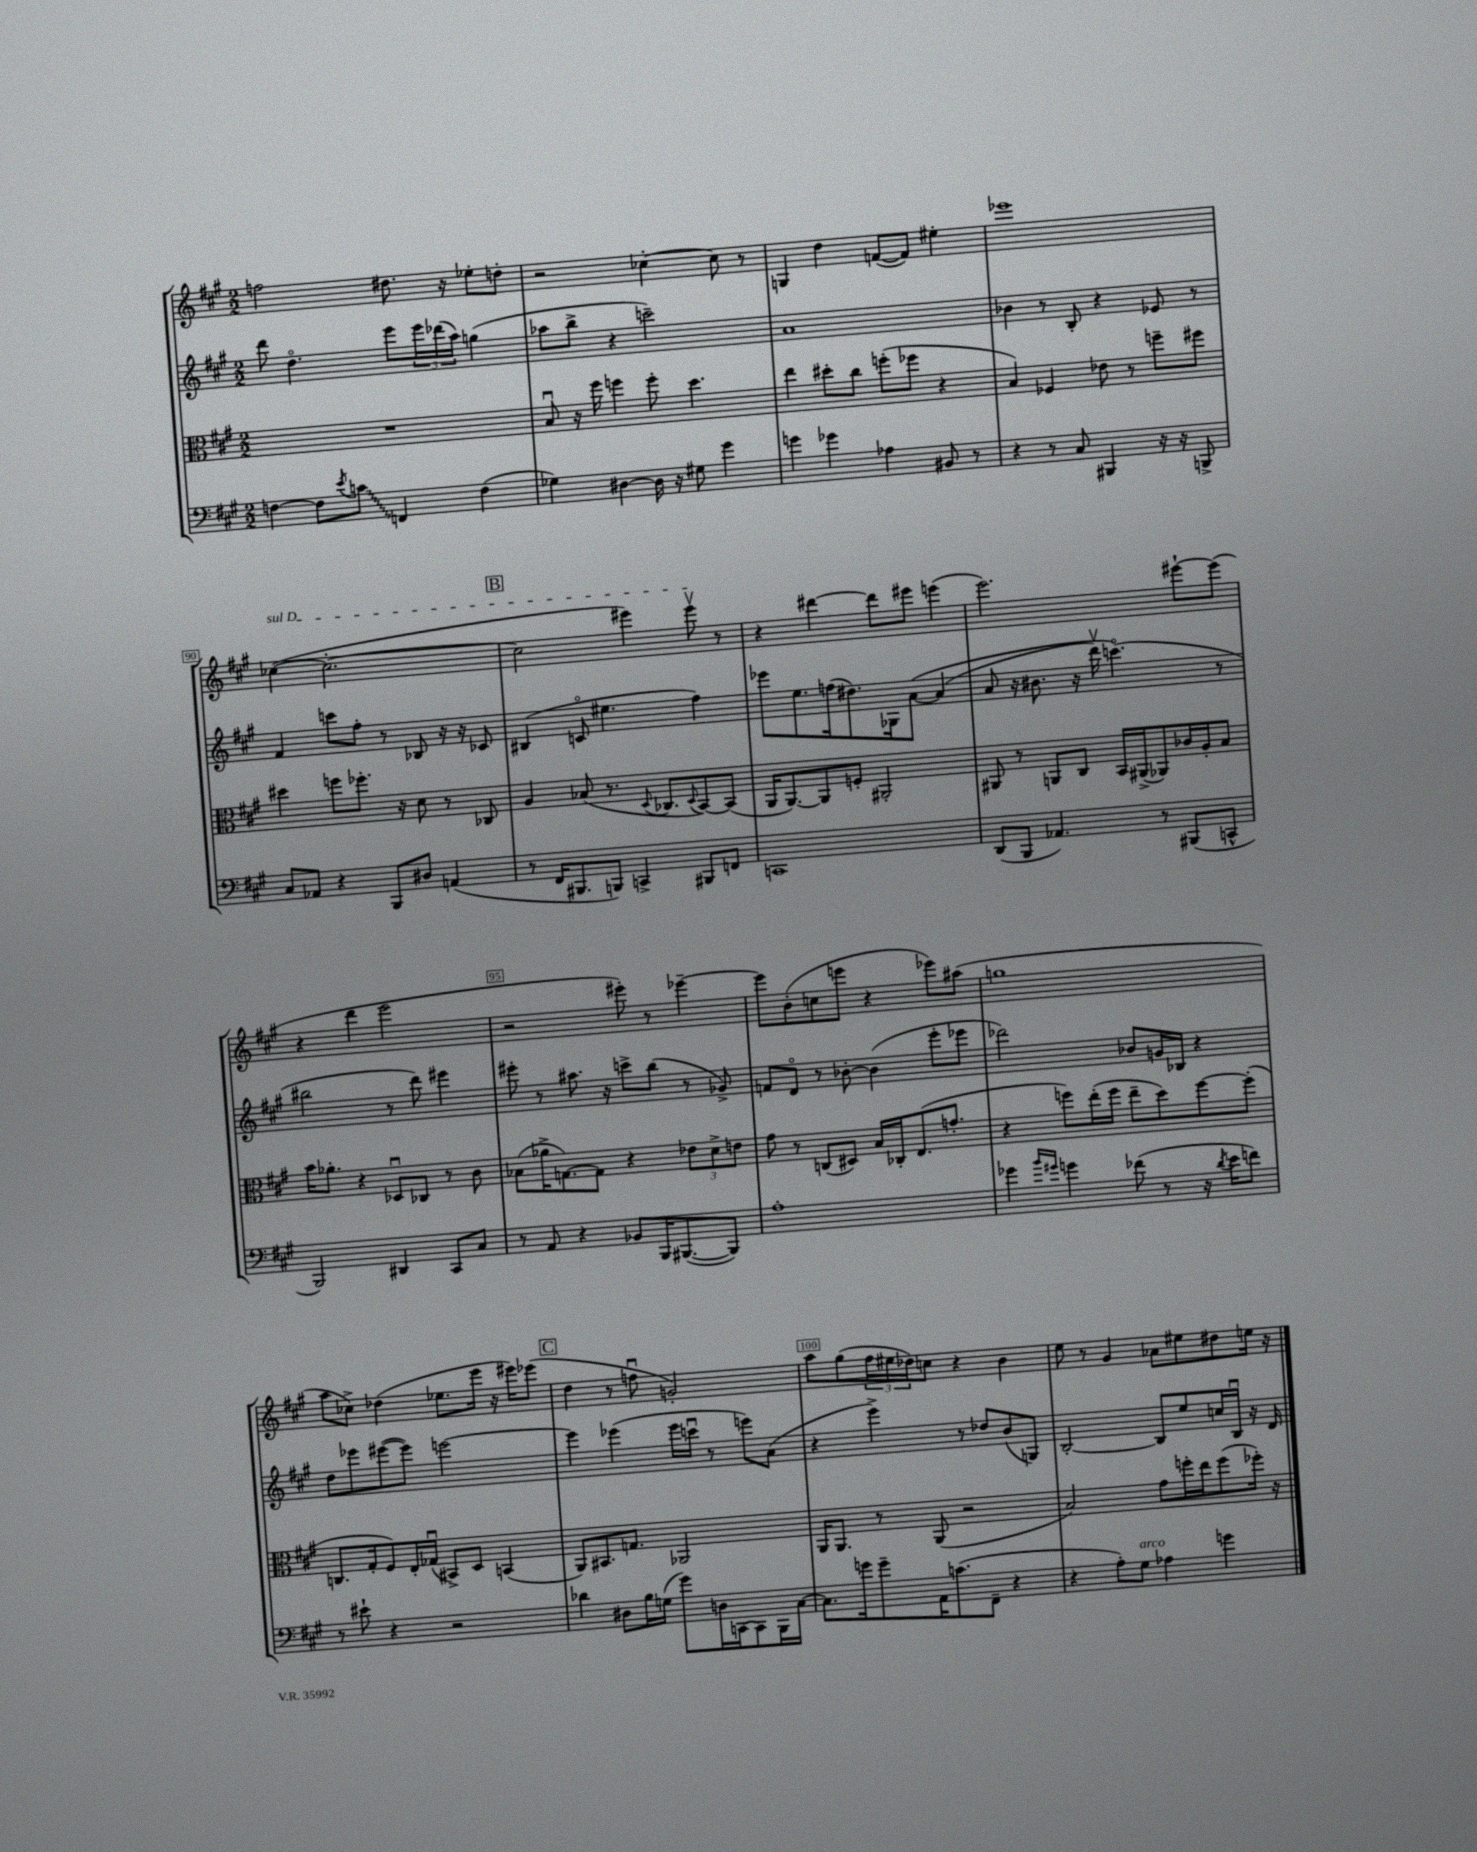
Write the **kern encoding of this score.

**kern	**kern	**kern	**kern
*staff4	*staff3	*staff2	*staff1
*clefF4	*clefC3	*clefG2	*clefG2
*k[f#c#g#]	*k[f#c#g#]	*k[f#c#g#]	*k[f#c#g#]
*M2/2	*M2/2	*M2/2	*M2/2
[4F	1r	8ddd	2ff
.	.	4.ddo	.
8F]	.	.	.
8qe	.	.	.
8c	.	.	.
4FF	.	8eee	8.dd#
.	.	24eee	.
.	.	(24ddd-	.
.	.	.	16r
.	.	24aa)	.
(4F	.	(4gg	8ee-'
.	.	.	8dd'
=	=	=	=
4G-)	8Bu	8aa-	2r
.	16r	8bb^	.
.	16ff#	.	.
[4D#	4ff	4r	.
16D#]	8ff'	2ccc~)	[4cc-'
16r	.	.	.
8G#	4.dd	.	.
4g#	.	.	8cc-]
.	.	.	8r
=	=	=	=
4g	4ee	1a	4G
4g-	8dd#'	.	4dd
.	8cc#	.	.
4A-	(8ff'	.	([8f
.	8ff-	.	8f])
8BB#	4r	.	4ee#'
8r	.	.	.
=	=	=	=
4r	4B)	4b-	1eee-
8r	4F-	8r	.
8C#	.	8B'	.
4BBB#	8e-	4r	.
.	8r	.	.
16r	8ff~	8e-	.
16r	.	.	.
8BBB^	8ff#	8r	.
=	=	=	=
8C#	4dd#	4f#	([4cc-
8AA-	.	.	.
4r	8ff	8ccc	2.cc-'_
.	8.ff-'	8ff#'	.
8BBB	.	8r	.
.	16r	.	.
8D#	8d	8B-	.
(4AA	8r	16r	.
.	.	16r	.
.	8C-	8c-	.
=	=	=	=
8r	4A	(4B#	2cc-]
16FF#	.	.	.
8.BBB#	.	.	.
.	(8B-	8co	.
8BBB)	8.r	4.ee#	.
4CC^	.	.	4eee#)
.	8qqD	.	.
.	8.C-	.	.
.	8qqD	.	.
8BBB#	[8BB)	4ff#)	8eee#v
8FF	(8BB]	.	8r
=	=	=	=
1CC	16AA	8eee-	4r
.	[8.AA)	.	.
.	.	8.ee	.
.	8AA]	.	[4ddd#
.	.	(16ff	.
.	8F'	8.dd#)	.
.	2AA#'	.	8ddd#]
.	.	16G-	.
.	.	&([8a	8eee#
.	.	(4a]	(4eee
=	=	=	=
(8DD	8AA#	8a	2.eee)
8BBB	8r	16r	.
.	.	8.b#	.
4.AA-)	8AA	.	.
.	8C#	16r	.
.	.	16dddv)	.
.	16BB	(4.ccco&)	.
.	(16AA#^	.	.
8r	8AA-)	.	.
(8BBB#	16c-	.	[8eee#`
.	16A'	.	.
8CC^^	8B	8r	(8eee#]
=	=	=	=
2BBB)	16b	2bb#	4r
.	8.a-'	.	.
.	4r	.	4ddd
4DD#	8D-u	8r	2eee
.	8C-	8ddd)	.
8CC#	8r	4eee#	.
8C#	8c#	.	.
=	=	=	=
8r	(8B-	8eee#'	2r
8AA	16a-^	8r	.
.	[8.G)	.	.
4r	.	8.aa#	.
.	8G]	.	.
.	.	16r	.
8BB-	4r	8ccc^	8eee#')
16BBB	.	(8bb	8r
([8.BBB#	.	.	.
.	12e-	8r	[4eee-~
.	12d^	.	.
8BBB#])	.	8g-^)	.
.	12e	.	.
=	=	=	=
1A'	8g#	8f	8eee-]
.	8r	8do	(8b'
.	(8C	8r	8cc
.	8D#)	[8b-'	8eee
.	16B	(4b-]	4r
.	16C-'	.	.
.	(8.E	.	.
.	.	8eee'	8eee-)
.	8.g'	.	.
.	.	8eee-	(8aa#
=	=	=	=
4g-	4r	2ddd-)	1gg
16qqb	.	.	.
16qqg#	.	.	.
4g	8ff)	.	.
.	(16ee'	.	.
.	16ff	.	.
(8f-	8ee~	8b-	.
8r	8dd)	16g	.
.	.	16B-	.
16r	[8ff	4r	.
8qd	.	.	.
16e	.	.	.
8f)	(8ff']	.	.
=	=	=	=
8r	8.C	8dd	8aa
8e#`	.	8eee-	8cc-^)
.	16G#'	.	.
4r	8F#)	([8eee#	(4dd-
.	16E'	8eee#])	.
.	(16G-u	.	.
2r	8BB#^)	[2eee	8.ee-
.	8D	.	.
.	.	.	16eee
.	(4BB	.	16r
.	.	.	16eee#)
.	.	.	(8eee-
=	=	=	=
4d-	8AA)	4eee]	4dd
.	8.BB#	.	.
8D#	.	(4eee-	8r
.	8.G	.	.
16B	.	.	8ffu
(16G	.	.	.
8g#)	2AA-	16eee-	2g')
.	.	16cccu	.
16D	.	8r	.
[16CC	.	.	.
8CC]	.	8eee)	.
16BBB	.	(8a	.
[16C#	.	.	.
=	=	=	=
8.C#]	16AA	4r	8aa
.	8.AA	.	.
.	.	.	(8gg#
16g	.	.	.
8g~	8r	4eee^)	24ff#
.	.	.	24ee#
.	.	.	24dd-)
16AA	(8AA	.	8cc
(8.c	.	.	.
.	2r	8r	4r
8FF#~	.	8dd-	.
4r	.	(8b	4b
.	.	8G)	.
=	=	=	=
4r	2B)	[2B'	8ee
.	.	.	8r
8A')	.	.	4g#
8G#	.	.	.
4A-	8g#	8B]	8a-
.	16ff'	8ee	8ee#
.	16ee	.	.
4g	(8ff	16cc	8dd#
.	.	16Bu	.
.	16ff-')	16r	16ee
.	16r	16d	16r
==	==	==	==
*-	*-	*-	*-
